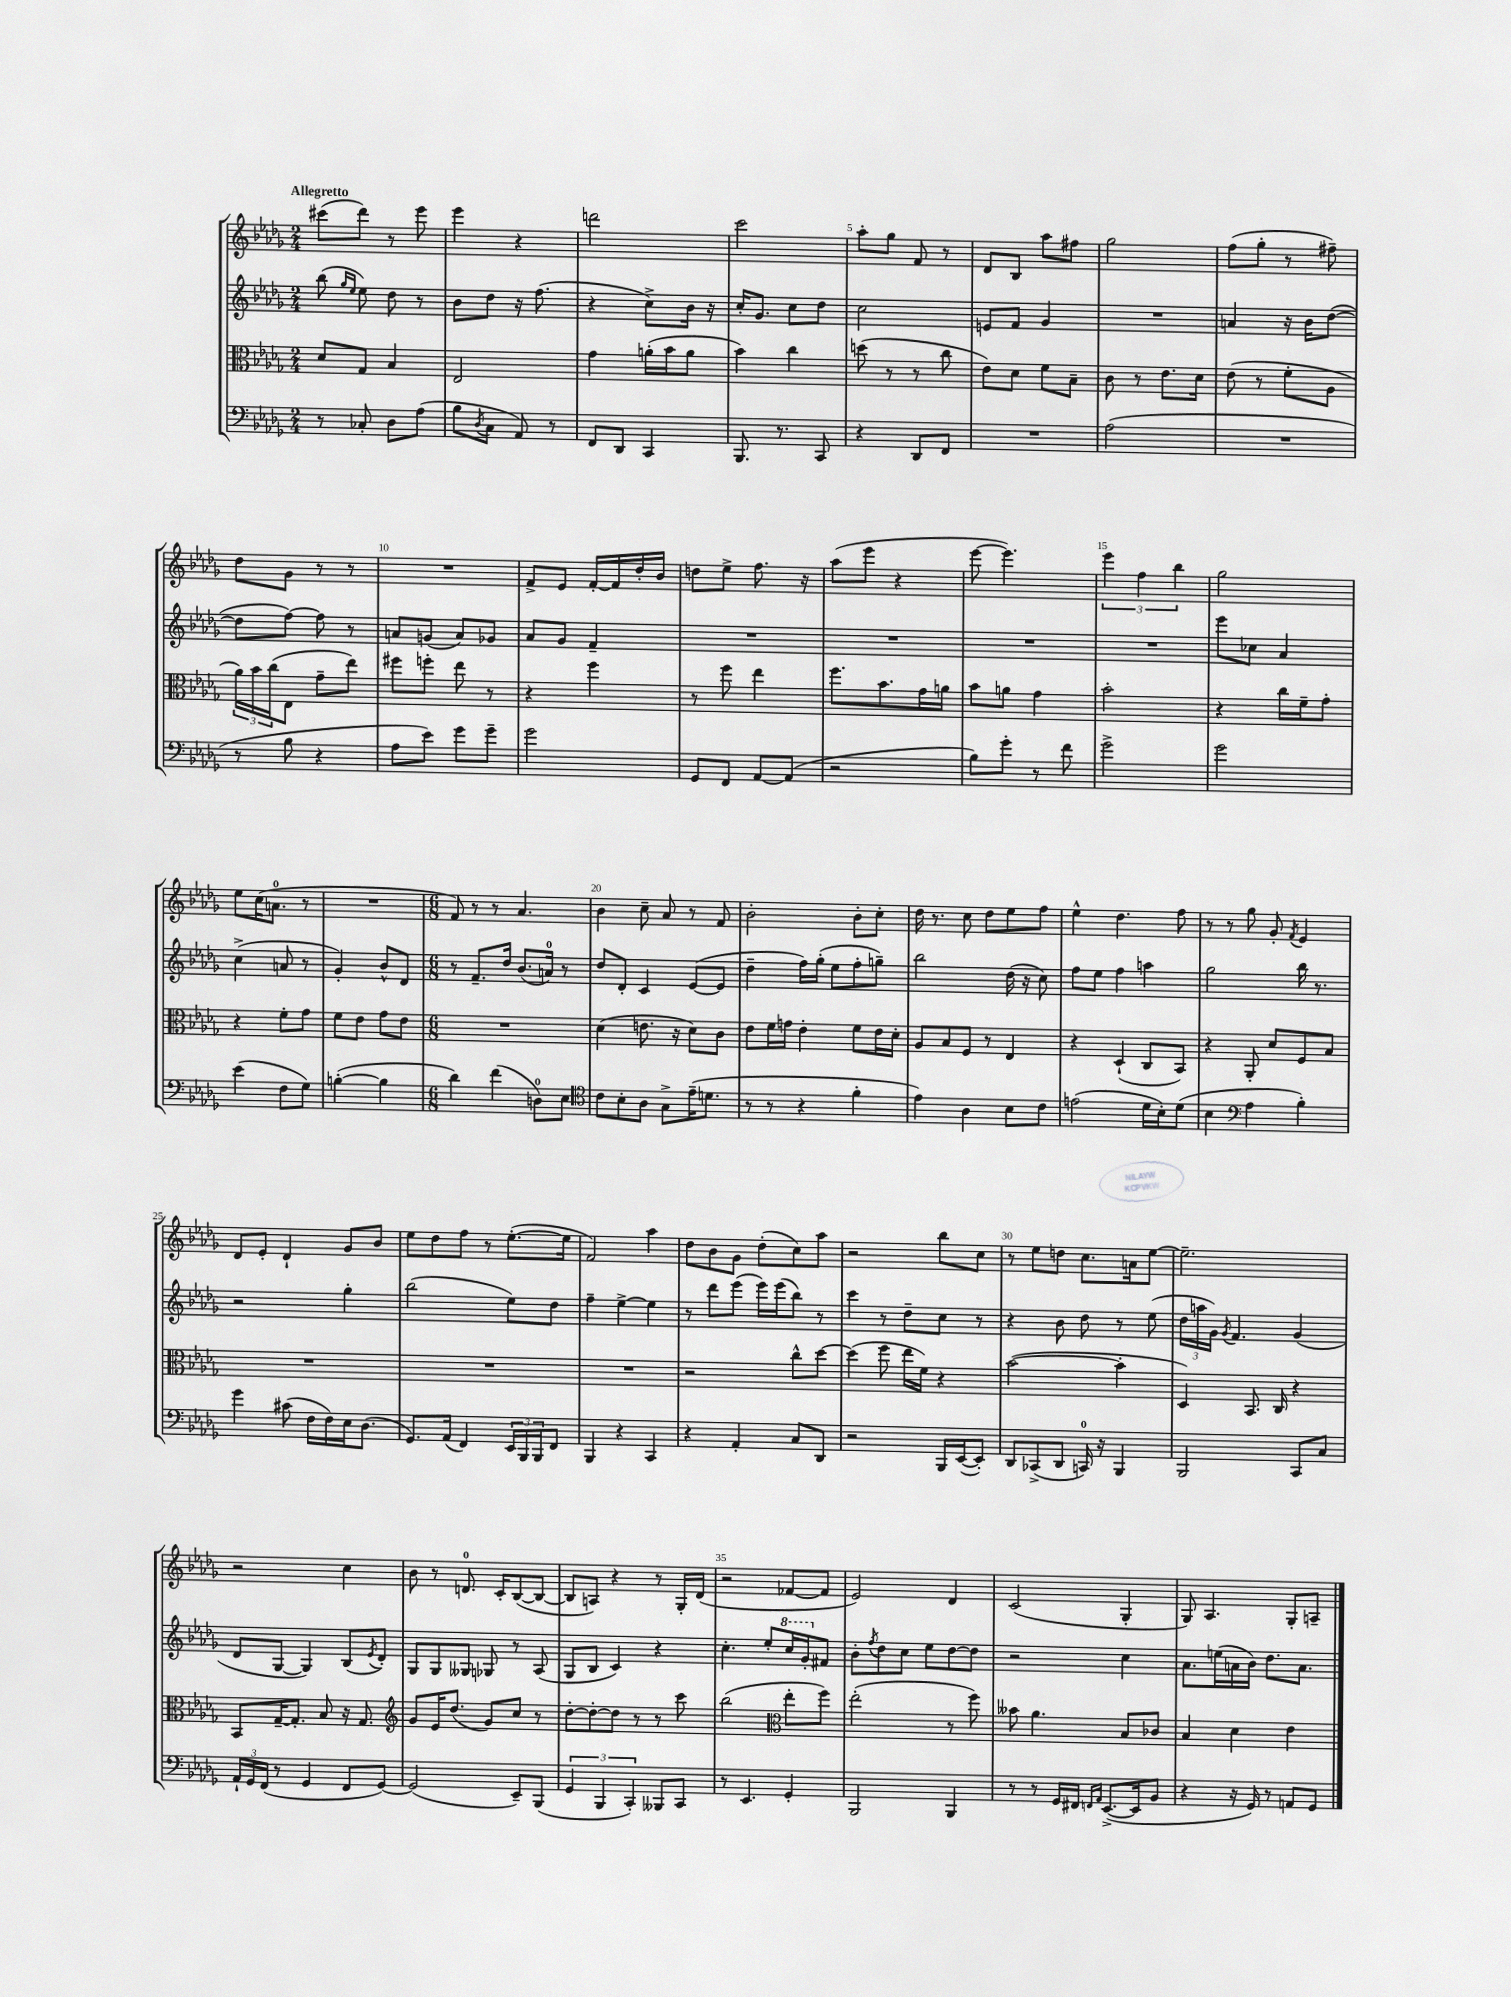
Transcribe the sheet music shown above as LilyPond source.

<<
\new StaffGroup <<
\new Staff = "s0" {
    \clef treble \key des \major \numericTimeSignature \time 2/4 \tempo "Allegretto"
    cis'''8( des'''8) r8 ees'''8 |
    ees'''4 r4 |
    d'''2 |
    c'''2 |
    aes''8-. ges''8 f'8 r8 |
    des'8 bes8 aes''8 fis''8 |
    ges''2 |
    f''8( ges''8-. r8 fis''8--) |
    des''8 ges'8 r8 r8 |
    R2 |
    f'8-> ees'8 f'16~-. f'16 des''16-. bes'16 |
    d''8 ees''8-> f''8. r16 |
    aes''8( ees'''8 r4 |
    ees'''8~ ees'''4.) |
    \tuplet 3/2 { ees'''4 f''4 bes''4 } |
    ges''2 |
    ees''8 c''16( a'8.-0 r8 |
    R2 |
    \numericTimeSignature \time 6/8 f'8) r8 r8 aes'4. |
    bes'4 c''8-- aes'8 r8 f'8 |
    bes'2-. bes'8-. c''8-. |
    des''16 r8. c''8 des''8 ees''8 f''8 |
    ees''4-^ des''4. f''8 |
    r8 r8 ges''8 ges'8-. \acciaccatura { f'8 } ees'4 |
    des'8 ees'8-. des'4-! ges'8 bes'8 |
    ees''8 des''8 f''8 r8 ees''8.~-.( ees''16 |
    f'2) aes''4 |
    des''8 bes'8 ges'8 des''8-.( c''8) aes''8 |
    r2 bes''8 c''8 |
    r8 ees''8 d''8 c''8. a'16 ees''8~ |
    ees''2.-- |
    r2 c''4 |
    bes'8 r8 d'8.-0 c'16-. bes8~( bes8~ |
    bes8 a8) r4 r8 ges16-. des'16( |
    r2 fes'8~ fes'8 |
    ees'2) des'4 |
    c'2( ges4-. |
    ges8) aes4. ges8-. a8-- \bar "|." |
}
\new Staff = "s1" {
    \clef treble \key des \major \numericTimeSignature \time 2/4
    bes''8( \grace { ges''16 ees''16 } ees''8) des''8 r8 |
    bes'8 des''8 r16 f''8.( |
    r4 c''8->) bes'16 r16 |
    c''16-. ges'8. c''8 des''8 |
    c''2 |
    e'8 f'8 ges'4 |
    R2 |
    a'4 r16 bes'16 des''8~( |
    des''8 f''8~) f''8 r8 |
    a'8 g'8( a'8) ges'8 |
    aes'8 ges'8 f'4-- |
    R2 |
    R2 |
    R2 |
    R2 |
    ees'''8 ces''8 aes'4 |
    c''4->( a'8 r8 |
    ges'4-.) bes'8-^ des'8 |
    \numericTimeSignature \time 6/8 r8 f'8.-- des''16 bes'8.( a'16-0) r8 |
    des''8 des'8-. c'4 ees'8~( ees'8 |
    des''4-- f''16) ges''16-.( ees''8 f''8-. g''8--) |
    bes''2 des''16( r16 c''8) |
    f''8 ees''8 f''4 a''4 |
    ges''2 bes''16 r8. |
    r2 ges''4-. |
    bes''2( ees''8) des''8 |
    f''4-- ees''4~-> ees''4 |
    r8 des'''8 ees'''8( ees'''16) ees'''16( bes''8) r8 |
    c'''4 r8 des''8-- c''8 r8 |
    r4 bes'8 des''8 r8 ees''8( |
    \tuplet 3/2 { des''16 a''16 ges'16) } \acciaccatura { ges'8 } f'4. ges'4( |
    des'8 ges8~ ges4) bes8( \acciaccatura { ees'8 } des'8-.) |
    ges8 ges8 geses8 ges8 r8 aes8( |
    ges8 bes8 c'4) r4 |
    c''4.-. ees''8-. \ottava #1 c'''16 ges''16-. \ottava #0 fis'8 |
    bes'8-. \acciaccatura { f''8 } des''8 c''8 ees''8 des''8~ des''8 |
    r2 c''4 |
    aes'8. e''16( a'16 bes'16) des''8. a'8. \bar "|." |
}
\new Staff = "s2" {
    \clef alto \key des \major \numericTimeSignature \time 2/4
    des'8 ges8 bes4 |
    ees2 |
    ges'4 a'16-.( bes'16 a'8 |
    bes'4) c''4 |
    d''8( r8 r8 c''8 |
    ees'8) des'8 f'8 bes8-- |
    c'8 r8 ees'8. des'16 |
    ees'8( r8 f'8-. aes8 |
    \tuplet 3/2 { aes'16) bes'16 c''16( } ees8 ges'8-- ees''8) |
    fis''8 f''8-. ees''8 r8 |
    r4 f''4 |
    r8 f''8 ees''4 |
    f''8. bes'8. ges'16 a'16 |
    bes'8 a'8 ges'4 |
    bes'2-. |
    r4 c''16 f'16-- ges'8-. |
    r4 f'8-. ges'8 |
    f'8 ees'8 ges'8 ees'8 |
    \numericTimeSignature \time 6/8 R2. |
    des'4( e'8. r16 des'8) c'8 |
    ees'8 f'16 g'16 ees'4-. f'8 ees'16 des'16-. |
    aes8 bes8 f8 r8 ees4 |
    r4 des4-!( c8 bes,8) |
    r4 aes,8-. des'8 f8 bes8 |
    R2. |
    R2. |
    R2. |
    r2 c''8-^ des''8~ |
    des''4( f''8 ees''16 f'16) r4 |
    bes'2~( bes'4-. |
    des4) bes,8. c16 r4 |
    bes,8 ges16~-- ges8.-. bes8 r16 ges8. |
    \clef treble ges'8 ees'16 des''8.( ges'8) c''8 r8 |
    des''8~-. des''8~-. des''8 r8 r8 c'''8 |
    bes''2( \clef alto ees''8-. f''8) |
    ees''2-.( r8 f''8) |
    beses'8 aes'4. bes8 ces'8 |
    bes4 des'4 ees'4 \bar "|." |
}
\new Staff = "s3" {
    \clef bass \key des \major \numericTimeSignature \time 2/4
    r8 ces8-. des8 aes8( |
    bes8 \acciaccatura { des8 } c8 aes,8) r8 |
    f,8 des,8 c,4 |
    bes,,8. r8. c,8 |
    r4 des,8 f,8 |
    R2 |
    aes2( |
    R2 |
    r8 bes8 r4 |
    aes8 ees'8) ges'8 ges'8-- |
    ges'2 |
    ges,8 f,8 aes,8~ aes,8( |
    r2 |
    bes8) ges'8-. r8 f'8 |
    ges'2-> |
    ges'2 |
    ees'4( f8 ges8) |
    b4~-.( b4 |
    \numericTimeSignature \time 6/8 des'4) f'4( d8-0) ees8 |
    \clef tenor c'8 bes8-. aes8 ges8-> ees'16--( d'8. |
    r8 r8 r4 f'4-. |
    ees'4) aes4 bes8 c'8 |
    e'2( des'16 bes16-.) des'8( |
    bes4 \clef bass aes4 bes4-.) |
    ges'4 cis'8( f16 f16) ees16 des8.( |
    ges,8.) aes,16( f,4) \tuplet 3/2 { ees,16 bes,,16 bes,,16 } f,8 |
    bes,,4 r4 c,4 |
    r4 aes,4-. c8 des,8 |
    r2 bes,,16 ees,16~( ees,8-.) |
    des,8 ces,8->( des,8 c,16-0) r16 bes,,4 |
    bes,,2 c,8 c8 |
    \tuplet 3/2 { aes,16-! ges,16 f,16( } r8 ges,4 f,8 ges,8~) |
    ges,2( ees,8--) bes,,8( |
    \tuplet 3/2 { ges,4 bes,,4 c,4-.) } beses,,8 c,8 |
    r8 ees,4. ges,4-. |
    bes,,2 bes,,4 |
    r8 r8 ges,16 fis,16 \grace { f,16 aes,16 } ees,8.~->( ees,16 bes,8 |
    r4 r16 ges,16) r8 a,8 ges,8 \bar "|." |
}
>>
>>
\layout { \context { \Score \override BarNumber.break-visibility = ##(#f #t #t) barNumberVisibility = #(every-nth-bar-number-visible 5) } }
